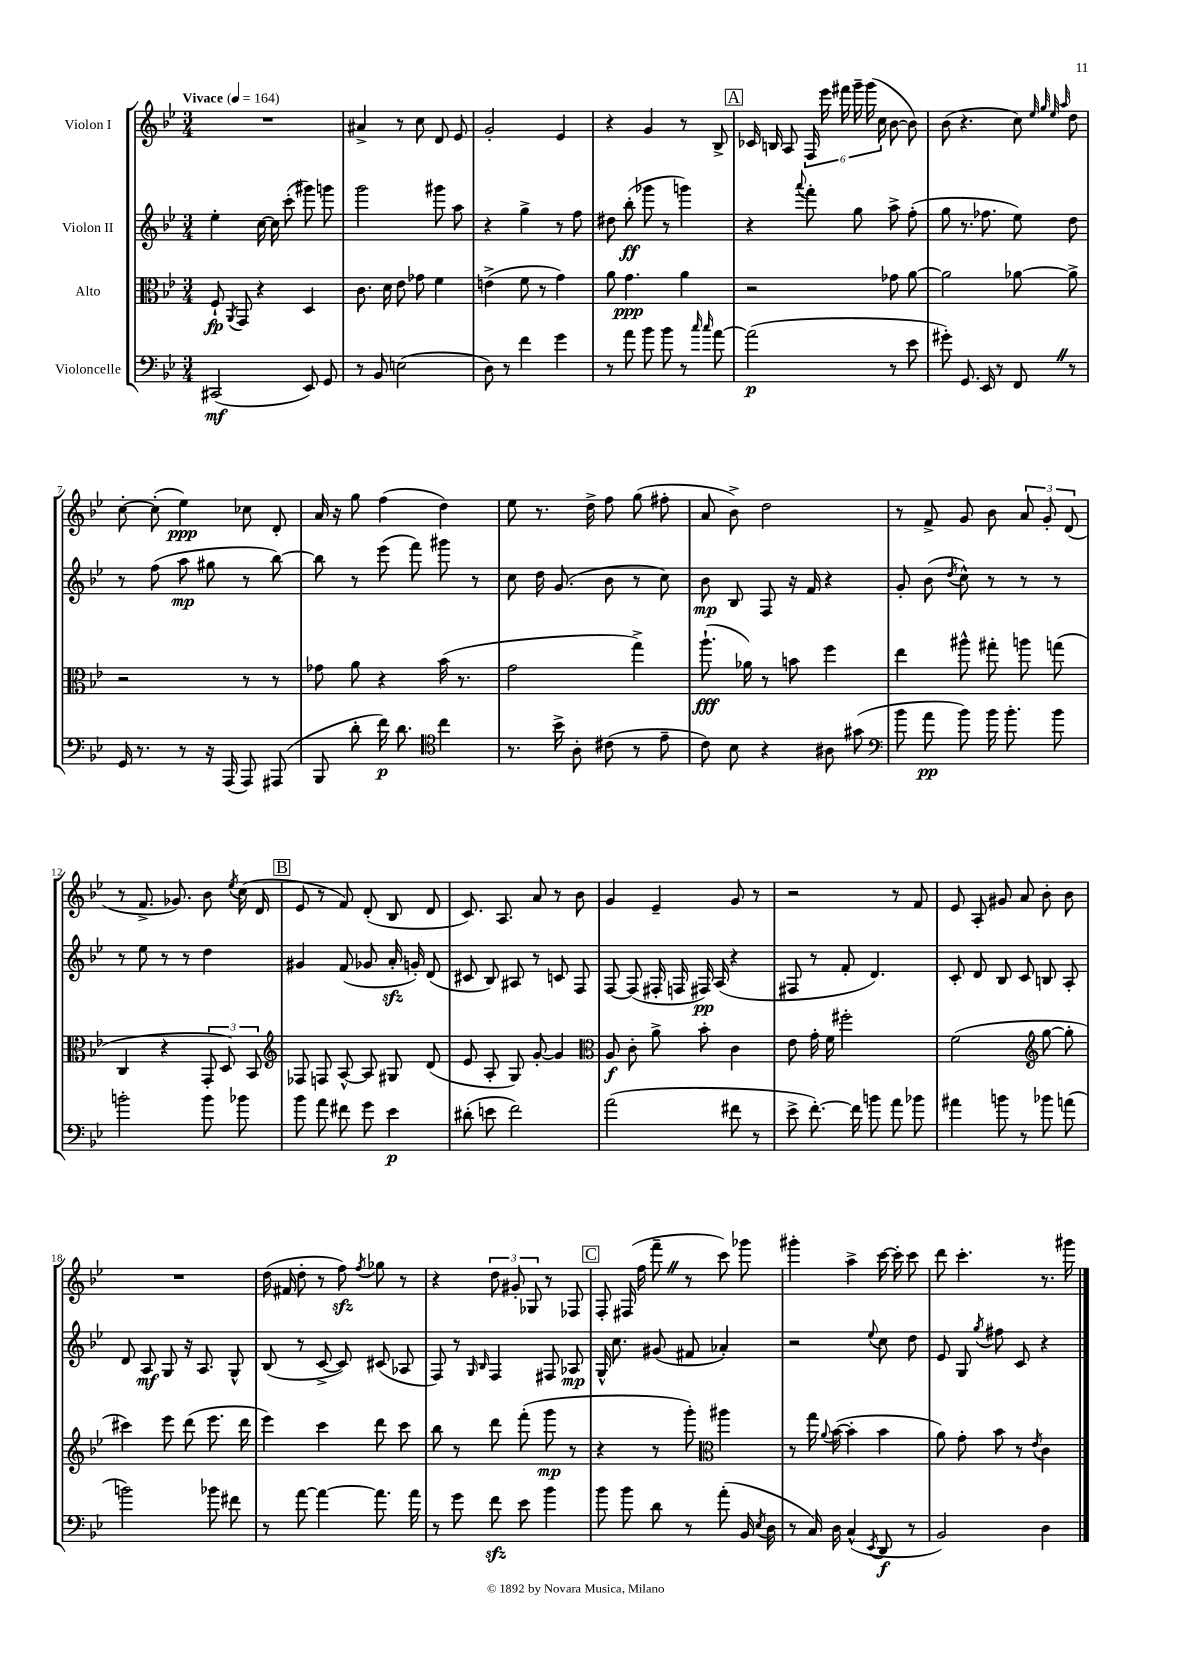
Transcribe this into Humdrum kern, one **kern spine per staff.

**kern	**dynam	**kern	**dynam	**kern	**dynam	**kern	**dynam
*part4	*part4	*part3	*part3	*part2	*part2	*part1	*part1
*staff4	*staff4	*staff3	*staff3	*staff2	*staff2	*staff1	*staff1
*I"Violoncelle	*	*I"Alto	*	*I"Violon II	*	*I"Violon I	*
*clefF4	*	*clefC3	*	*clefG2	*	*clefG2	*
*k[b-e-]	*	*k[b-e-]	*	*k[b-e-]	*	*k[b-e-]	*
*M3/4	*	*M3/4	*	*M3/4	*	*M3/4	*
*MM164	*	*MM164	*	*MM164	*	*MM164	*
=1	=1	=1	=1	=1	=1	=1	=1
!	!	!	!	!	!	!LO:TX:a:B:t=Vivace	!
(2CC#X/	mf	8F`/	fp	4ee-'\	.	2.r	.
.	.	8qAA/	.	.	.	.	.
.	.	8GG/	.	.	.	.	.
.	.	4r	.	[16cc\	.	.	.
.	.	.	.	16cc\]	.	.	.
.	.	.	.	(8ccc'\	.	.	.
8EE-/)	.	4D/	.	8ggg#X\)	.	.	.
8GG/	.	.	.	8gggn\	.	.	.
=2	=2	=2	=2	=2	=2	=2	=2
8r	.	8.c\	.	2ggg\	.	4a#X^/	.
8BB-/	.	.	.	.	.	.	.
.	.	16d\	.	.	.	.	.
(2En\	.	8e-\	.	.	.	8r	.
.	.	8g-X\	.	.	.	8cc\	.
.	.	4f\	.	8ggg#X\	.	8d/	.
.	.	.	.	8aa\	.	8e-/	.
=3	=3	=3	=3	=3	=3	=3	=3
8D\)	.	(4en^\	.	4r	.	2g'/	.
8r	.	.	.	.	.	.	.
4f\	.	8f\	.	4gg^\	.	.	.
.	.	8r	.	.	.	.	.
4g\	.	4g\)	.	8r	.	4e-/	.
.	.	.	.	8ff\	.	.	.
=4	=4	=4	=4	=4	=4	=4	=4
8r	.	8a\	.	8dd#X\	.	4r	.
8a\	.	4.g\	ppp	(8bb-'\	ff	.	.
8b-\	.	.	.	8ggg-X\	.	4g/	.
8b-\	.	.	.	8r	.	.	.
8r	.	4a\	.	4gggn\)	.	8r	.
16qqcc/	.	.	.	.	.	.	.
16qqcc/	.	.	.	.	.	.	.
[8a\	.	.	.	.	.	8B-^/	.
!!LO:REH:place=s1:t=A
=5	=5	=5	=5	=5	=5	=5	=5
(2a\]	p	2r	.	4r	.	16c-X/	.
.	.	.	.	.	.	16Bn/	.
.	.	.	.	.	.	8A/	.
.	.	.	.	8qqaaa/	.	.	.
.	.	.	.	8fff'\	.	24F/	.
.	.	.	.	.	.	24eee-\	.
.	.	.	.	.	.	24fff#X\	.
.	.	.	.	8gg\	.	24ggg~\	.
.	.	.	.	.	.	(24ggg\	.
.	.	.	.	.	.	24cc\	.
8r	.	8g-X\	.	8aa^\	.	[8b-\	.
8e-\	.	[8a\	.	(8ff'\	.	8b-\])	.
=6	=6	=6	=6	=6	=6	=6	=6
8g#X'\)	.	2a\]	.	8gg\	.	(8b-\	.
8.GG/	.	.	.	8.r	.	4.r	.
16EE-/	.	.	.	8.ff-X\	.	.	.
8r	.	.	.	.	.	.	.
8FFZ/	.	[8a-X\	.	8ee-\)	.	8cc\)	.
.	.	.	.	.	.	32qqee-/	.
.	.	.	.	.	.	32qqgg/	.
.	.	.	.	.	.	32qqee-/	.
.	.	.	.	.	.	32qqaa/	.
8r	.	8a-^\]	.	8dd\	.	8dd\	.
!!LO:LB:g=z
=7	=7	=7	=7	=7	=7	=7	=7
16GG/	.	2r	.	8r	.	[8cc'\	.
8.r	.	.	.	.	.	.	.
.	.	.	.	(8ff\	.	(8cc'\]	.
8r	.	.	.	8aa\	mp	4ee-\)	ppp
16r	.	.	.	8gg#X\	.	.	.
(16AAA/	.	.	.	.	.	.	.
8AAA/)	.	8r	.	8r	.	8cc-X\	.
(8AAA#X/	.	8r	.	[8bb-\)	.	8d'/	.
=8	=8	=8	=8	=8	=8	=8	=8
8BBB-/	.	8g-X\	.	8bb-\]	.	16a/	.
.	.	.	.	.	.	16r	.
8d'\	.	8a\	.	8r	.	8gg\	.
16f\)	p	4r	.	(8eee-\	.	(4ff\	.
8.d\	.	.	.	.	.	.	.
.	.	.	.	8fff\)	.	.	.
*clefC4	*	*	*	*	*	*	*
4cc\	.	(16b-\	.	8ggg#X\	.	4dd\)	.
.	.	8.r	.	.	.	.	.
.	.	.	.	8r	.	.	.
=9	=9	=9	=9	=9	=9	=9	=9
8.r	.	2g\	.	8cc\	.	8ee-\	.
.	.	.	.	16dd\	.	8.r	.
16b-^\	.	.	.	(8.g/	.	.	.
8A'\	.	.	.	.	.	.	.
.	.	.	.	.	.	16dd^\	.
(8c#X\	.	.	.	8b-\	.	8ff\	.
8r	.	4gg^\)	.	8r	.	(8gg\	.
8e-~\	.	.	.	8cc\)	.	8ff#X'\	.
=10	=10	=10	=10	=10	=10	=10	=10
8c\)	.	(8.aa`\	fff	8b-\	mp	8a/	.
8B-\	.	.	.	8B-/	.	8b-^\)	.
.	.	16a-X\)	.	.	.	.	.
4r	.	8r	.	8F/	.	2dd\	.
.	.	8bn\	.	16r	.	.	.
.	.	.	.	16f/	.	.	.
8A#X\	.	4ff\	.	4r	.	.	.
(8g#X\	.	.	.	.	.	.	.
=11	=11	=11	=11	=11	=11	=11	=11
*clefF4	*	*	*	*	*	*	*
8b-\	.	4ee-\	.	8g'/	.	8r	.
8a\	pp	.	.	(8b-\	.	8f^/	.
.	.	.	.	8qdd/	.	.	.
8b-\)	.	8aa#X^^\	.	8cc^^\)	.	8g/	.
16b-\	.	8gg#X'\	.	8r	.	8b-\	.
8.b-'\	.	.	.	.	.	.	.
.	.	8aan\	.	8r	.	12a/	.
.	.	.	.	.	.	12g'/	.
8b-\	.	(8ggn\	.	8r	.	.	.
.	.	.	.	.	.	(12d/	.
!!LO:LB:g=z
=12	=12	=12	=12	=12	=12	=12	=12
2bn'\	.	4C/	.	8r	.	8r	.
.	.	.	.	8ee-\	.	8.f^/	.
.	.	4r	.	8r	.	.	.
.	.	.	.	.	.	8.g-X/)	.
.	.	.	.	8r	.	.	.
8b\	.	12GG'/	.	4dd\	.	8b-\	.
.	.	12D/)	.	.	.	.	.
.	.	.	.	.	.	8qee-/	.
8b-X\	.	.	.	.	.	(16cc\	.
.	.	12BB-/	.	.	.	.	.
.	.	.	.	.	.	16d/	.
!!LO:REH:place=s1:t=B
=13	=13	=13	=13	=13	=13	=13	=13
*	*	*clefG2	*	*	*	*	*
8b-\	.	8F-X/	.	4g#X/	.	8e-/	.
8a\	.	8Fn/	.	.	.	8r	.
8f#X\	.	[8A^^/	.	(8f/	.	8f/)	.
8g\	.	8A/]	.	8g-X/	.	(8d'/	.
4e-\	p	8G#X/	.	16azz'/	.	8B-/	.
.	.	.	.	16gn'/)	.	.	.
.	.	(8d/	.	(8d/	.	8d/	.
=14	=14	=14	=14	=14	=14	=14	=14
(8d#X'\	.	8e-/	.	8c#X/	.	8.c/)	.
8en\	.	8A'/	.	8B-/)	.	.	.
.	.	.	.	.	.	8.A/	.
2f\)	.	8G/)	.	8A#X/	.	.	.
.	.	[8g'/	.	8r	.	8a/	.
.	.	4g/]	.	8cn/	.	8r	.
.	.	.	.	8F/	.	8b-\	.
=15	=15	=15	=15	=15	=15	=15	=15
*	*	*clefC3	*	*	*	*	*
(2a\	.	8A/	f	[8F/	.	4g/	.
.	.	8c'\	.	(8F/]	.	.	.
.	.	8a^\	.	16F#X'/	.	4e-~/	.
.	.	.	.	16Fn/	.	.	.
.	.	8b-'\	.	16F#X/)	pp	.	.
.	.	.	.	(16A/	.	.	.
8f#X\	.	4c\	.	4r	.	8g/	.
8r	.	.	.	.	.	8r	.
=16	=16	=16	=16	=16	=16	=16	=16
8e-^\	.	8e-\	.	8F#X/	.	2r	.
[8.f'\)	.	16g'\	.	8r	.	.	.
.	.	16f\	.	.	.	.	.
.	.	2ff#X'\	.	8f'/	.	.	.
16f\]	.	.	.	.	.	.	.
8bn\	.	.	.	4.d/)	.	.	.
8a\	.	.	.	.	.	8r	.
8b-X\	.	.	.	.	.	8f/	.
=17	=17	=17	=17	=17	=17	=17	=17
4a#X\	.	(2f\	.	8c'/	.	8e-/	.
.	.	.	.	8d/	.	8A'/	.
8bn\	.	.	.	8B-/	.	8g#X/	.
8r	.	.	.	8c/	.	8a/	.
*	*	*clefG2	*	*	*	*	*
8b-X\	.	[8gg\	.	8Bn/	.	8b-'\	.
(8an\	.	8gg'\]	.	8A'/	.	8b-\	.
!!LO:LB:g=z
=18	=18	=18	=18	=18	=18	=18	=18
2bn\)	.	4ccc#X\)	.	8d/	.	2.r	.
.	.	.	.	8A/	mf	.	.
.	.	8eee-\	.	8G/	.	.	.
.	.	(8ddd\	.	16r	.	.	.
.	.	.	.	8.A/	.	.	.
8b-X\	.	8.eee-\	.	.	.	.	.
8f#X\	.	.	.	8G^^/	.	.	.
.	.	16ddd\	.	.	.	.	.
=19	=19	=19	=19	=19	=19	=19	=19
8r	.	4eee-\)	.	(8B-/	.	(16dd\	.
.	.	.	.	.	.	16f#X/	.
[8a\	.	.	.	8r	.	8dd'\	.
4a\_	.	4ccc\	.	[8c^/	.	8r	.
.	.	.	.	8c/])	.	8ffzz\)	.
.	.	.	.	.	.	8qff/	.
8.a\]	.	8ddd\	.	(8c#X/	.	8gg-X\	.
.	.	8ccc\	.	8A-X/	.	8r	.
16a\	.	.	.	.	.	.	.
=20	=20	=20	=20	=20	=20	=20	=20
8r	.	8bb-\	.	8F/)	.	4r	.
8g\	.	8r	.	8r	.	.	.
.	.	.	.	16qqG/	.	.	.
.	.	.	.	16qqB-/	.	.	.
8fzz\	.	8ddd\	.	4F/	.	12dd\	.
.	.	.	.	.	.	12g#X'/	.
8e-\	.	(8fff'\	.	.	.	.	.
.	.	.	.	.	.	12G-X/	.
4b-\	.	8ggg\	mp	8F#X/	.	8r	.
.	.	8r	.	8A-X/	mp	8F-X/	.
!!LO:REH:place=s1:t=C
=21	=21	=21	=21	=21	=21	=21	=21
8b-\	.	4r	.	16G^^/	.	8F'/	.
.	.	.	.	8.cc\	.	.	.
8b-\	.	.	.	.	.	(16F#X/	.
.	.	.	.	.	.	16ff\	.
8d\	.	8r	.	(8g#X/	.	8fff~Z\	.
8r	.	8ggg'\)	.	8f#X/	.	8r	.
*	*	*clefC3	*	*	*	*	*
(8a'\	.	4aa#X\	.	4a-X'/)	.	8ccc\)	.
16BB-/	.	.	.	.	.	8ggg-X\	.
8qE-/	.	.	.	.	.	.	.
16D\	.	.	.	.	.	.	.
=22	=22	=22	=22	=22	=22	=22	=22
8r	.	8r	.	2r	.	4ggg#X'\	.
16C/)	.	16gg\	.	.	.	.	.
.	.	8qqa/	.	.	.	.	.
16D\	.	([16b-\	.	.	.	.	.
(4C^^/	.	4b-'\]	.	.	.	4aa^\	.
8qEE-/	.	.	.	8qqee-/	.	.	.
8DD/	f	4b-\	.	8cc\	.	[16ccc\	.
.	.	.	.	.	.	16ccc'\]	.
8r	.	.	.	8dd\	.	8ccc\	.
=23	=23	=23	=23	=23	=23	=23	=23
2BB-/)	.	8a\)	.	8e-/	.	8ddd\	.
.	.	8g'\	.	8G/	.	4.ccc'\	.
.	.	.	.	8qgg/	.	.	.
.	.	8b-\	.	8ff#X\	.	.	.
.	.	8r	.	8c/	.	.	.
.	.	8qe-/	.	.	.	.	.
4D\	.	4c\	.	4r	.	8.r	.
.	.	.	.	.	.	16ggg#X\	.
==	==	==	==	==	==	==	==
*-	*-	*-	*-	*-	*-	*-	*-
